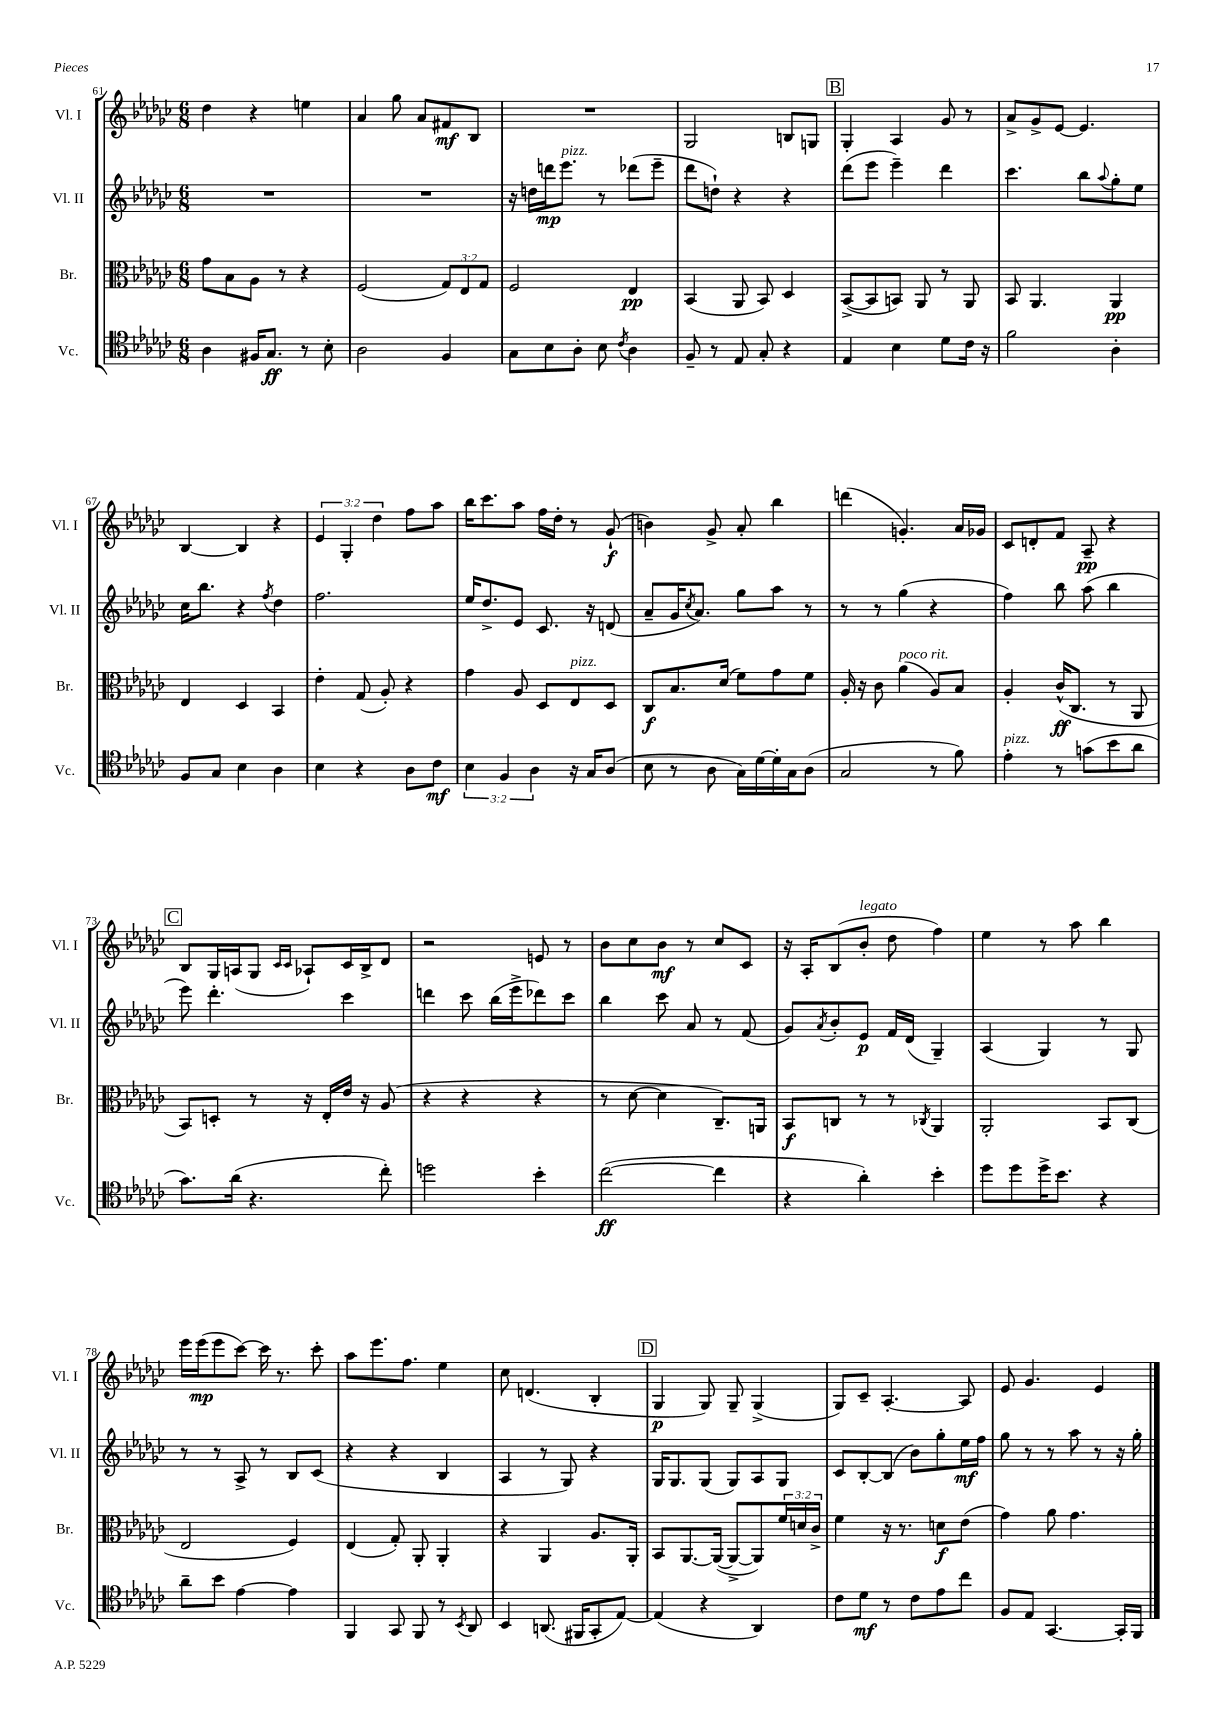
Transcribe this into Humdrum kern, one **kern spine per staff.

**kern	**kern	**kern	**kern
*staff4	*staff3	*staff2	*staff1
*clefC4	*clefC3	*clefG2	*clefG2
*k[b-e-a-d-g-c-]	*k[b-e-a-d-g-c-]	*k[b-e-a-d-g-c-]	*k[b-e-a-d-g-c-]
*M6/8	*M6/8	*M6/8	*M6/8
4A-\	8g-\L	2.r	4dd-\
.	8B-\	.	.
16F#/LK	8A-\J	.	4r
8.G-/J	.	.	.
.	8r	.	.
8r	4r	.	4ee\
8B-'\	.	.	.
=	=	=	=
2A-\	(2F/	2.r	4a-/
.	.	.	8gg-\
.	.	.	8a-/L
4F/	12G-/L)	.	8f#/
.	12E-/	.	.
.	.	.	8B-/J
.	12G-/J	.	.
=	=	=	=
8G-\L	2F/	16r	2.r
.	.	16dd\LL	.
8B-\	.	16ddd\J	.
.	.	8.eee-\J	.
8A-'\J	.	.	.
8B-\	.	8r	.
8qc-/	.	.	.
4A-\	4E-/	(8ddd-\L	.
.	.	8eee-~\J	.
=	=	=	=
8F~/	(4BB-/	8ddd-\L	2G-/
8r	.	8dd`\J)	.
8E-/	8AA-/	4r	.
8G-'/	8BB-/)	.	.
4r	4D-/	4r	8B/L
.	.	.	8G/J
=	=	=	=
4E-/	([8BB-^/L	(8ddd-\L	4G-'/
.	8BB-/]	8eee-\J	.
4B-\	8BB/J)	4eee-~\)	4A-/
.	8AA-/	.	.
8d-\L	8r	4ddd-\	8g-/
16c-\Jk	8AA-/	.	8r
16r	.	.	.
=	=	=	=
2f\	8BB-/	4.ccc-\	8a-^/L
.	4.AA-/	.	8g-^/
.	.	.	[8e-/J
.	.	8bb-\L	4.e-/]
.	.	8qqaa-/	.
4A-'\	4AA-/	8gg-'\	.
.	.	8ee-\J	.
=	=	=	=
8F/L	4E-/	16cc-\LK	[4B-/
.	.	8.bb-\J	.
8G-/J	.	.	.
4B-\	4D-/	4r	4B-/]
.	.	8qff/	.
4A-\	4BB-/	4dd-\	4r
=	=	=	=
4B-\	4e-'\	2.ff\	6e-/
.	.	.	6G-'/
4r	(8G-/	.	.
.	.	.	6dd-\
.	8A-'/)	.	.
8A-\L	4r	.	8ff\L
8c-\J	.	.	8aa-\J
=	=	=	=
6B-\	4g-\	16ee-/LK	16bb-\LK
.	.	8.dd-^/	8.ccc-\
6F/	.	.	.
.	8A-/	8e-/J	8aa-\J
6A-\	.	.	.
.	8D-/L	8.c-/	16ff\LL
.	.	.	16dd-'\JJ
16r	8E-/	.	8r
16G-/LK	.	16r	.
(8A-/J	8D-/J	(8d/	(8g-`/
=	=	=	=
8B-\	8C-/L	8a-~/L	4b\)
8r	8.B-/	16g-/K	.
.	.	8qcc-/	.
.	.	8.a-/J)	.
8A-\	.	.	8g-^/
.	(16d-/Jk	.	.
16G-\LL)	8f\L)	8gg-\L	8a-'/
[16d-\	.	.	.
16d-'\]	8g-\	8aa-\J	4bb-\
16G-\J	.	.	.
(8A-\J	8f\J	8r	.
=	=	=	=
2G-/	16A-'/	8r	(4ddd\
.	16r	.	.
.	8c-\	8r	.
.	(4a-\	(4gg-\	4.g'/)
8r	8A-/L)	4r	.
8f\)	8B-/J	.	16a-/LL
.	.	.	16g-/JJ
=	=	=	=
4e-'\	4A-'/	4ff\)	8c-/L
.	.	.	8d'/
8r	(16c-^^/LK	8bb-\	8f/J
.	8.C-/J	.	.
(8g\L	.	(8aa-\	8A-~/
8b-\	8r	4bb-\	4r
8a-\J	8AA-/	.	.
=	=	=	=
8.g-\L)	8BB-/L)	8eee-\)	8B-/L
.	8D'/J	4.ddd-'\	16G-/L
(16a-\Jk	.	.	(16A/J
4.r	8r	.	8G-/J
.	.	.	16qqc-/LL
.	.	.	16qqc-/JJ
.	16r	.	8A-`/L)
.	16E-'/LL	.	.
.	16e-/JJ	4ccc-\	16c-/L
.	16r	.	16B-^/J
8cc-'\)	(8A-/	.	8d-/J
=	=	=	=
2dd\	4r	4ddd\	2r
.	4r	8ccc-\	.
.	.	(16bb-\LL	.
.	.	16eee-^\J	.
4b-'\	4r	8ddd-\)	8e/
.	.	8ccc-\J	8r
=	=	=	=
([2cc-\	8r	4bb-\	8b-\L
.	[8d-\	.	8cc-\
.	4d-\]	8ccc-\	8b-\J
.	.	8a-/	8r
4cc-\]	8.C-~/L)	8r	8cc-/L
.	.	(8f/	8c-/J
.	16AA/Jk	.	.
=	=	=	=
4r	8BB-/L	8g-/L)	16r
.	.	.	16A-'/LK
.	.	8qa-/	.
.	8C/J	8b-'/	(8B-/
4a-'\)	8r	8e-/J	8b-'/J
.	8r	16f/LL	8dd-\
.	.	(16d-/JJ	.
.	8qC-/	.	.
4b-'\	4AA-/	4G-~/)	4ff\)
=	=	=	=
8dd-\L	2AA-'/	(4A-/	4ee-\
8dd-\	.	.	.
16dd-^\K	.	4G-/)	8r
8.b-\J	.	.	.
.	.	.	8aa-\
4r	8BB-/L	8r	4bb-\
.	(8C-/J	8G-/	.
=	=	=	=
8a-~\L	2E-/	8r	16eee-\LL
.	.	.	(16eee-\J
8b-\J	.	8r	8eee-\
[4e-\	.	8A-^/	[8ccc-\J)
.	.	8r	16ccc-\]
.	.	.	8.r
4e-\]	4F/)	8B-/L	.
.	.	(8c-/J	8ccc-'\
=	=	=	=
4FF/	(4E-/	4r	8aa-\L
.	.	.	8.eee-\
8GG-/	8G-'/)	4r	.
.	.	.	8.ff\J
8FF/	8AA-'/	.	.
8r	4AA-'/	4B-/	4ee-\
8qBB-/	.	.	.
8AA-/	.	.	.
=	=	=	=
4BB-/	4r	4A-/	8cc-\
.	.	.	(4.d/
(8.AA/	4AA-/	8r	.
.	.	8G-/)	.
16FF#/LK	.	.	.
8GG-'/	8.A-/L	4r	4B-'/
[8E-/J)	.	.	.
.	16AA-'/Jk	.	.
=	=	=	=
(4E-/]	8BB-/L	16G-/LK	4G-/
.	.	8.G-/	.
.	[8.AA-/	.	.
4r	.	(8G-/J	8G-/)
.	(16AA-/_Jk	.	.
.	8AA-^/_L	8G-/L)	8G-~/
4AA-/)	8AA-/])	8A-/	(4G-^/
.	24f/L	8G-/J	.
.	24d/	.	.
.	24c-^/JJ	.	.
=	=	=	=
8c-\L	4f\	8c-/L	8G-/L)
8d-\J	.	[8B-'/	8c-~/J
8r	16r	(8B-/]J	[4.A-'/
.	8.r	.	.
8c-\L	.	8b-\L)	.
8e-\	8d\L	8gg-'\	.
8cc-\J	(8e-\J	16ee-\L	8A-/]
.	.	16ff\JJ	.
=	=	=	=
8F/L	4g-\)	8gg-\	8e-/
8E-/J	.	8r	4.g-/
[4.GG-/	8a-\	8r	.
.	4.g-\	8aa-\	.
.	.	8r	4e-/
16GG-'/]LL	.	16r	.
16FF/JJ	.	16gg-'\	.
==	==	==	==
*-	*-	*-	*-
